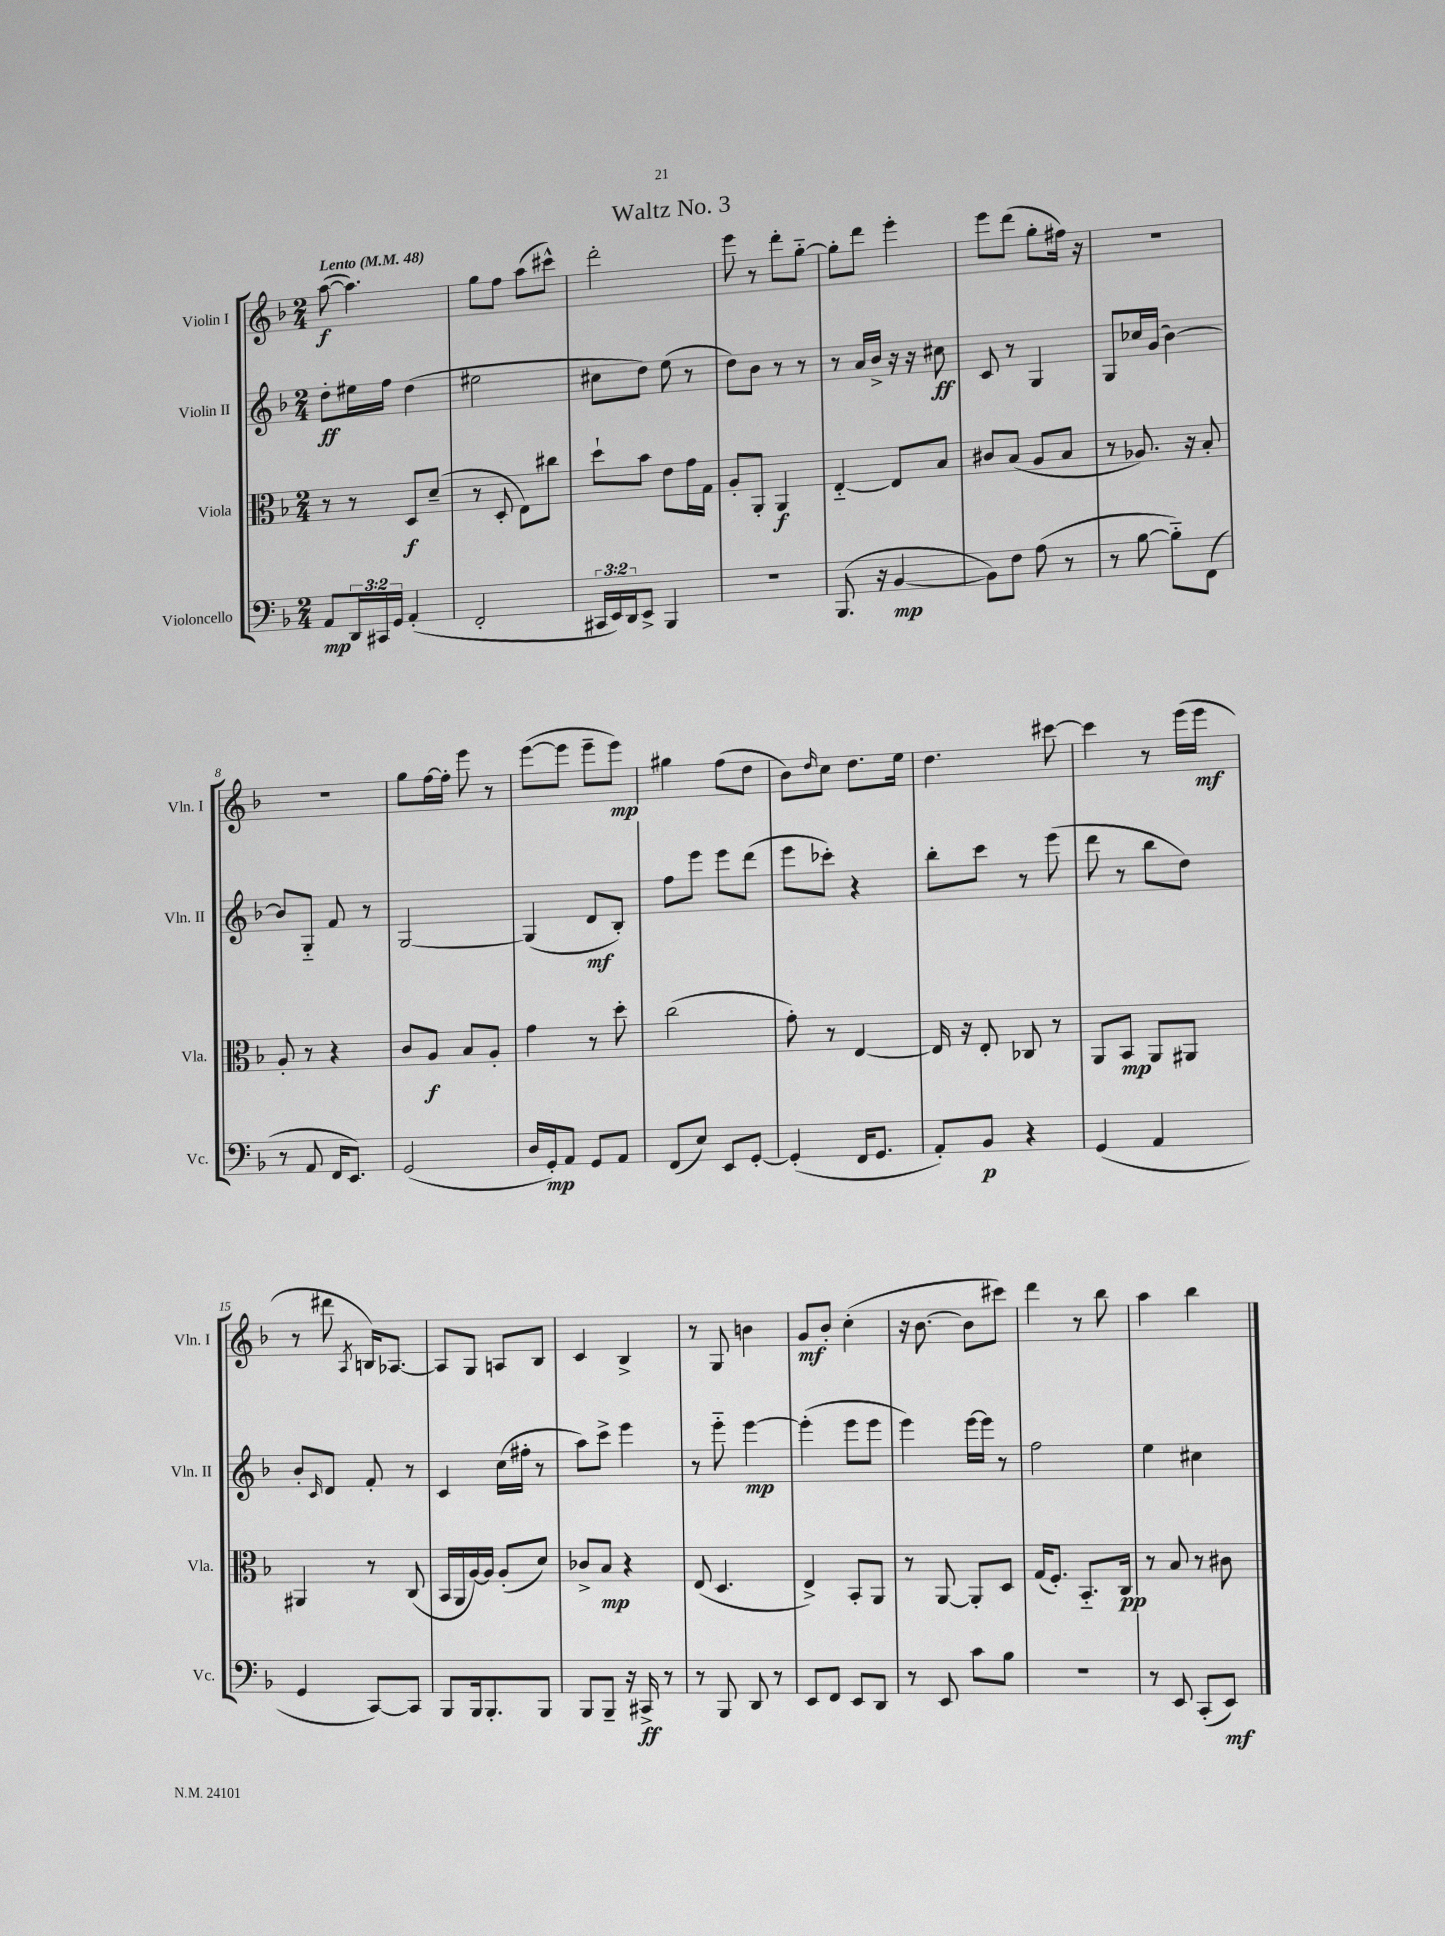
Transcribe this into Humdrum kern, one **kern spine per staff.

**kern	**dynam	**kern	**dynam	**kern	**dynam	**kern	**dynam
*part4	*part4	*part3	*part3	*part2	*part2	*part1	*part1
*staff4	*staff4	*staff3	*staff3	*staff2	*staff2	*staff1	*staff1
*I"Violoncello	*	*I"Viola	*	*I"Violin II	*	*I"Violin I	*
*I'Vc.	*	*I'Vla.	*	*I'Vln. II	*	*I'Vln. I	*
*clefF4	*	*clefC3	*	*clefG2	*	*clefG2	*
*k[b-]	*	*k[b-]	*	*k[b-]	*	*k[b-]	*
*M2/4	*	*M2/4	*	*M2/4	*	*M2/4	*
*MM48	*	*MM48	*	*MM48	*	*MM48	*
=1	=1	=1	=1	=1	=1	=1	=1
!	!	!	!	!	!	!LO:TX:a:B:t=Lento	!
8AA/L	mp	8r	.	8dd'\L	ff	([8aa\	f
24DD/L	.	8r	.	16ee#X\L	.	4.aa\])	.
24CC#X/	.	.	.	.	.	.	.
.	.	.	.	16ff\JJ	.	.	.
24GG/JJ	.	.	.	.	.	.	.
(4AA'/	.	8D/L	f	(4dd\	.	.	.
.	.	(8d~/J	.	.	.	.	.
=2	=2	=2	=2	=2	=2	=2	=2
2FF'/	.	8r	.	2ee#X\	.	8gg\L	.
.	.	8D'/	.	.	.	8ff\J	.
.	.	8E\L)	.	.	.	(8aa\L	.
.	.	8cc#X\J	.	.	.	8ccc#X^^\J)	.
=3	=3	=3	=3	=3	=3	=3	=3
24CC#X/LL	.	8dd`\L	.	8cc#X\L	.	2ddd'\	.
24EE/)	.	.	.	.	.	.	.
24DD/J	.	.	.	.	.	.	.
8EE^/J	.	8b-\J	.	8dd\J)	.	.	.
4BBB-/	.	8e\L	.	(8ee\	.	.	.
.	.	16g\L	.	8r	.	.	.
.	.	16G\JJ	.	.	.	.	.
=4	=4	=4	=4	=4	=4	=4	=4
2r	.	8A'/L	.	8dd\L)	.	8eee\	.
.	.	8AA'/J	.	8b-\J	.	8r	.
.	.	4AA/	f	8r	.	8ddd'\L	.
.	.	.	.	8r	.	[8gg\J	.
=5	=5	=5	=5	=5	=5	=5	=5
(8.BBB-/	.	[4E/	.	8r	.	8gg'\L]	.
.	.	.	.	16a/LL	.	8ddd\J	.
16r	.	.	.	16b-^/JJ	.	.	.
[4BB-/	mp	8E/L]	.	16r	.	4eee'\	.
.	.	.	.	16r	.	.	.
.	.	8B-/J	.	8cc#X\	ff	.	.
=6	=6	=6	=6	=6	=6	=6	=6
8BB-\L])	.	8c#X/L	.	8c/	.	8eee\L	.
8F\J	.	(8B-/J	.	8r	.	(8ddd\J	.
(8A\	.	8A/L	.	4G/	.	8gg'\L	.
8r	.	8B-/J	.	.	.	16ff#X\Jk)	.
.	.	.	.	.	.	16r	.
=7	=7	=7	=7	=7	=7	=7	=7
8r	.	8r	.	8G/L	.	2r	.
[8B-\	.	8.A-X/)	.	16cc-X/L	.	.	.
.	.	.	.	(16g/JJ	.	.	.
8B-\L])	.	.	.	[4b-\)	.	.	.
.	.	16r	.	.	.	.	.
(8FF\J	.	8B-'/	.	.	.	.	.
!!LO:LB:g=z
=8	=8	=8	=8	=8	=8	=8	=8
8r	.	8A'/	.	8b-/L]	.	2r	.
8AA/	.	8r	.	8G/J	.	.	.
16FF/KL	.	4r	.	8f/	.	.	.
8.EE/J)	.	.	.	.	.	.	.
.	.	.	.	8r	.	.	.
=9	=9	=9	=9	=9	=9	=9	=9
(2GG/	.	8c/L	.	[2G/	.	8gg\L	.
.	.	8A/J	f	.	.	[16ff\L	.
.	.	.	.	.	.	16ff'\JJ]	.
.	.	8B-/L	.	.	.	8eee\	.
.	.	8A'/J	.	.	.	8r	.
=10	=10	=10	=10	=10	=10	=10	=10
16D/LL	.	4g\	.	(4G/]	.	([8eee\L	.
16GG'/J)	mp	.	.	.	.	.	.
8AA/J	.	.	.	.	.	8eee\J]	.
8GG/L	.	8r	.	8d/L	mf	8eee~\L	.
8AA/J	.	8dd'\	.	8B-'/J)	.	8eee\J)	mp
=11	=11	=11	=11	=11	=11	=11	=11
(8FF/L	.	(2cc\	.	8ff\L	.	4gg#X\	.
8E/J)	.	.	.	8eee\J	.	.	.
8EE/L	.	.	.	8eee\L	.	(8ff\L	.
[8GG'/J	.	.	.	(8ddd\J	.	8dd\J	.
=12	=12	=12	=12	=12	=12	=12	=12
(4GG'/]	.	8g'\)	.	8eee\L	.	8b-\L)	.
.	.	.	.	.	.	16qqdd/	.
.	.	8r	.	8ccc-X'\J)	.	8cc\J	.
16FF/KL	.	[4E/	.	4r	.	8.dd\L	.
8.GG/J	.	.	.	.	.	.	.
.	.	.	.	.	.	16ee\Jk	.
=13	=13	=13	=13	=13	=13	=13	=13
8AA'/L)	.	16E/]	.	8bb-'\L	.	4.dd\	.
.	.	16r	.	.	.	.	.
8BB-/J	p	8E'/	.	8ccc\J	.	.	.
4r	.	8C-X/	.	8r	.	.	.
.	.	8r	.	(8eee\	.	[8ccc#X\	.
=14	=14	=14	=14	=14	=14	=14	=14
(4GG/	.	8AA/L	.	8ddd\	.	4ccc#\]	.
.	.	8BB-/J	mp	8r	.	.	.
4AA/	.	8AA/L	.	8bb-\L	.	8r	.
.	.	8AA#X/J	.	8dd\J)	.	(16eee\LL	.
.	.	.	.	.	.	16eee\JJ	mf
!!LO:LB:g=z
=15	=15	=15	=15	=15	=15	=15	=15
4GG/	.	4AA#X/	.	8b-'/L	.	8r	.
.	.	.	.	16qqc/	.	.	.
.	.	.	.	8d/J	.	8ddd#X\	.
.	.	.	.	.	.	8qA/	.
[8CC/L)	.	8r	.	8f'/	.	16Bn/KL)	.
.	.	.	.	.	.	[8.A-X/J	.
8CC/J]	.	(8C/	.	8r	.	.	.
=16	=16	=16	=16	=16	=16	=16	=16
8BBB-/L	.	16BB-/LL	.	4c/	.	8A-/L]	.
.	.	16AA/	.	.	.	.	.
16BBB-/k	.	[16A/)	.	.	.	8G/J	.
8.BBB-'/	.	16A/JJ]	.	.	.	.	.
.	.	(8A'/L	.	(16cc\LL	.	8An/L	.
.	.	.	.	16ff#X'\JJ	.	.	.
8BBB-/J	.	8d/J)	.	8r	.	8B-/J	.
=17	=17	=17	=17	=17	=17	=17	=17
8BBB-/L	.	8c-X^/L	.	8aa\L)	.	4c/	.
8BBB-~/J	.	8B-/J	mp	8ccc^\J	.	.	.
16r	.	4r	.	4eee\	.	4B-^/	.
16CC#X^/	ff	.	.	.	.	.	.
8r	.	.	.	.	.	.	.
=18	=18	=18	=18	=18	=18	=18	=18
8r	.	(8E/	.	8r	.	8r	.
8BBB-/	.	4.D/	.	8eee\	.	8G/	.
8DD/	.	.	.	[4eee\	mp	4bn\	.
8r	.	.	.	.	.	.	.
=19	=19	=19	=19	=19	=19	=19	=19
8EE/L	.	4E^/)	.	(4eee'\]	.	8g/L	mf
8FF/J	.	.	.	.	.	8b-'/J	.
8EE/L	.	8BB-'/L	.	8eee\L	.	(4cc'\	.
8DD/J	.	8AA/J	.	8eee\J	.	.	.
=20	=20	=20	=20	=20	=20	=20	=20
8r	.	8r	.	4eee\)	.	16r	.
.	.	.	.	.	.	[8.b-\	.
8EE/	.	[8AA/	.	.	.	.	.
8c\L	.	8AA'/L]	.	[16eee\LL	.	8b-\L]	.
.	.	.	.	16eee\JJ]	.	.	.
8B-\J	.	8D/J	.	8r	.	8ccc#X\J)	.
=21	=21	=21	=21	=21	=21	=21	=21
2r	.	(16G/KL	.	2ff\	.	4ddd\	.
.	.	8.F'/J)	.	.	.	.	.
.	.	8.BB-/L	.	.	.	8r	.
.	.	.	.	.	.	8bb-\	.
.	.	16C/Jk	pp	.	.	.	.
=22	=22	=22	=22	=22	=22	=22	=22
8r	.	8r	.	4ee\	.	4aa\	.
8EE/	.	8B-/	.	.	.	.	.
(8CC'/L	.	8r	.	4cc#X\	.	4bb-\	.
8EE/J)	mf	8c#X\	.	.	.	.	.
==	==	==	==	==	==	==	==
*-	*-	*-	*-	*-	*-	*-	*-
